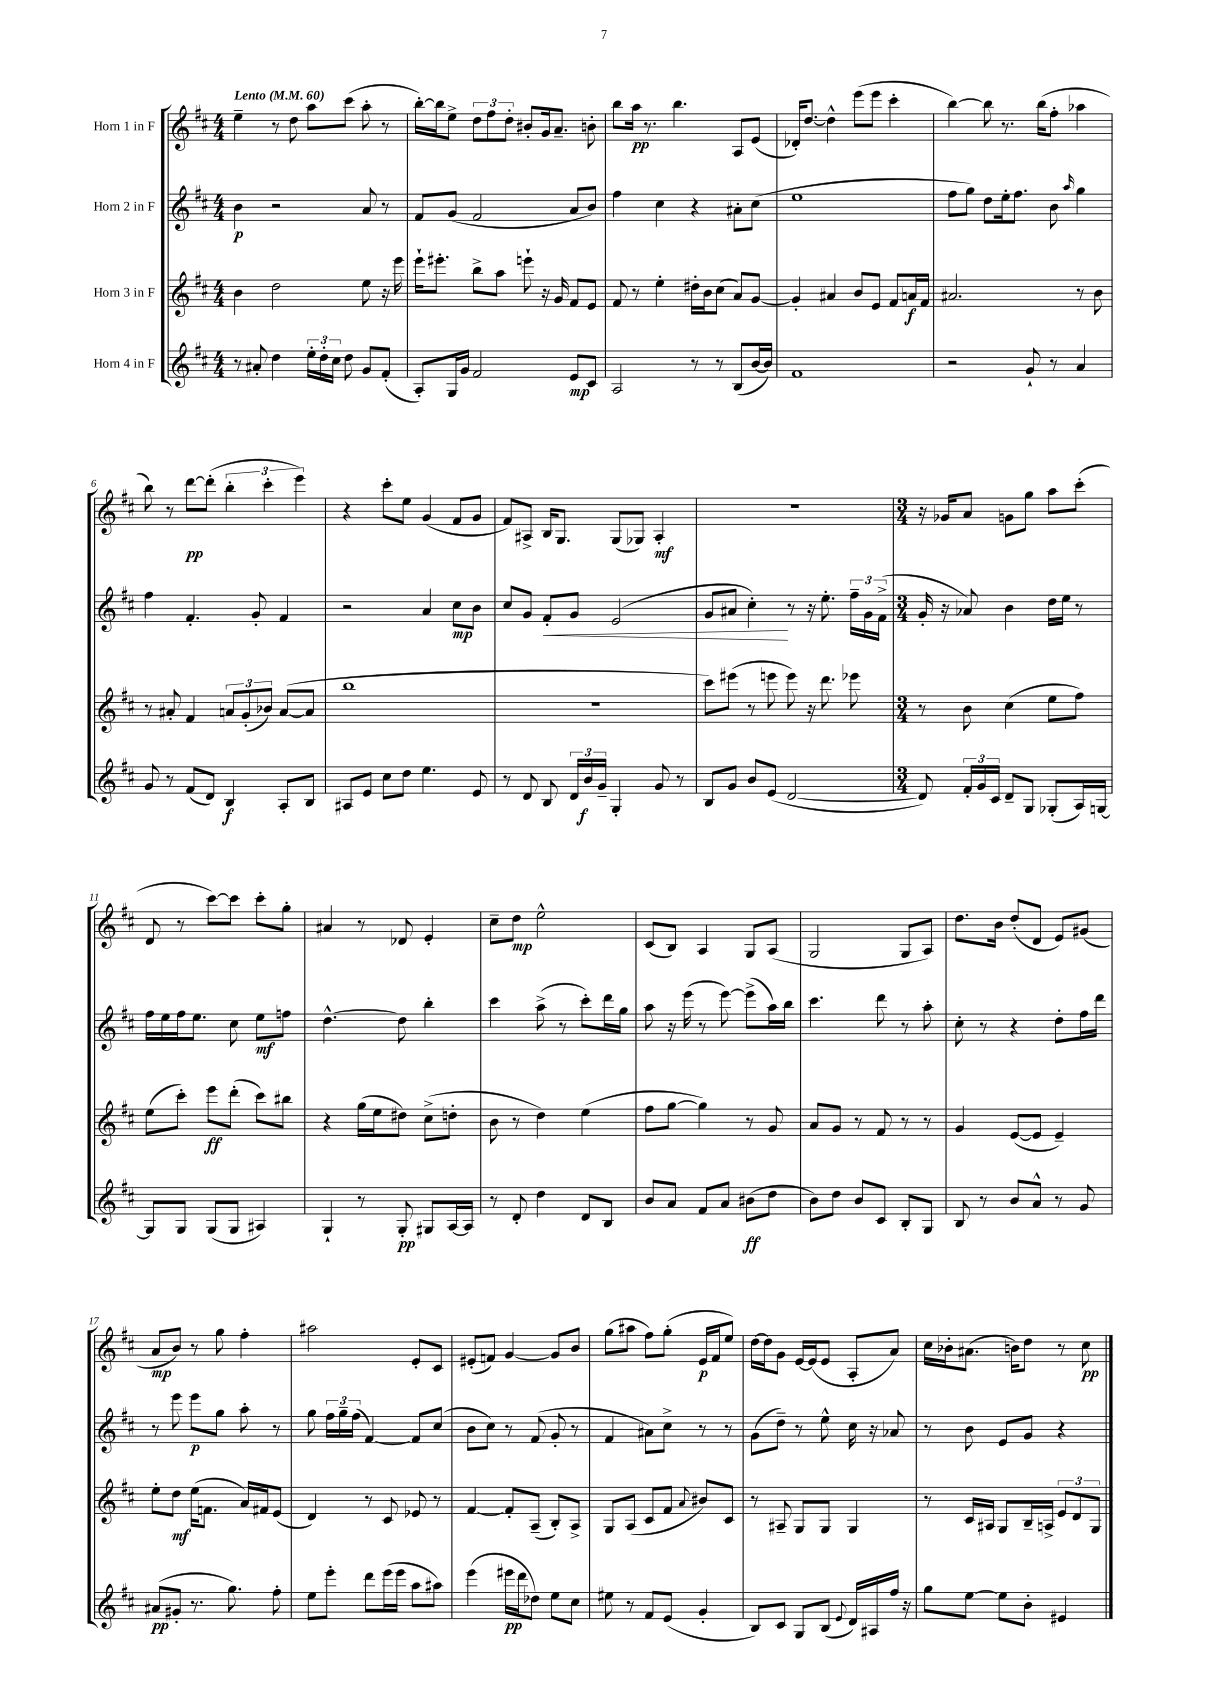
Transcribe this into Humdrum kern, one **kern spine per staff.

**kern	**kern	**kern	**kern
*staff4	*staff3	*staff2	*staff1
*clefG2	*clefG2	*clefG2	*clefG2
*k[f#c#]	*k[f#c#]	*k[f#c#]	*k[f#c#]
*M4/4	*M4/4	*M4/4	*M4/4
*MM60	*MM60	*MM60	*MM60
8r	4b	4b	4ee~
8a#'	.	.	.
4dd	2dd	2r	8r
.	.	.	8dd
24ee'	.	.	8aa
24dd'	.	.	.
24cc#	.	.	.
8dd	.	.	(8ccc#
8g	8ee	8a	8aa'
(8f#'	16r	8r	8r
.	16eee	.	.
=	=	=	=
8A')	16eee`	8f#	[16bb')
.	8.eee#'	.	16bb]
16G	.	(8g	8ee^
16g	.	.	.
2f#	8bb^	2f#	12dd
.	.	.	12ff#
.	8aa	.	.
.	.	.	12dd'
.	8eee`	.	8b#'
.	16r	.	16g
.	16g	.	8.a~
8e	8f#	8a	.
8c#	8e	8b)	8b'
=	=	=	=
2A	8f#	4ff#	8bb
.	8r	.	16aa
.	.	.	8.r
.	4ee'	4cc#	.
.	.	.	4.bb
8r	16dd#'	4r	.
.	16b	.	.
8r	(8cc#	.	.
(8B	8a)	8a#'	8A
[16b	[8g	(8cc#	(8e
16b])	.	.	.
=	=	=	=
1f#	4g']	1ee	16d-')
.	.	.	[8.dd
.	4a#	.	4dd^^]
.	8b	.	(8eee
.	8e	.	8eee
.	8f#	.	4ccc#'
.	16a	.	.
.	16f#	.	.
=	=	=	=
2r	2.a#	8ff#	[4bb)
.	.	8gg)	.
.	.	8dd	8bb]
.	.	16ee'	8.r
.	.	8.ff#	.
8g`	.	.	.
.	.	.	(16bb
8r	.	8b	8ff#'
.	.	16qqaa	.
4a	8r	4gg	4aa-
.	8b	.	.
=	=	=	=
8g	8r	4ff#	8bb)
8r	8a#'	.	8r
(8f#	4f#	4.f#'	[8ddd
8d)	.	.	(8ddd']
4B	12a	.	6bb'
.	(12g'	.	.
.	.	8g'	.
.	12b-)	.	6ccc#'
8A'	([8a	4f#	.
.	.	.	6eee)
8B	8a]	.	.
=	=	=	=
8A#	1bb	2r	4r
8e	.	.	.
8cc#	.	.	8ccc#'
8dd	.	.	8ee
4.ee	.	4a	(4g
.	.	8cc#	8f#
8e	.	8b	8g
=	=	=	=
8r	1r	8cc#	8f#)
8d	.	8g	8A#^
8B	.	8f#'	16B
.	.	.	8.G
24d	.	8g	.
24b	.	.	.
24g~	.	.	.
4G'	.	(2e	(8G
.	.	.	8G-)
8g	.	.	4A#'
8r	.	.	.
=	=	=	=
8B	8ccc#)	8g	1r
8g	(8eee#	8a#	.
8b	8r	4cc#')	.
(8e	8eee	.	.
[2d	8eee)	8r	.
.	16r	16r	.
.	8.ddd	8.ee'	.
.	8eee-	24ff#~	.
.	.	24g	.
.	.	(24f#^	.
=	=	=	=
*M3/4	*M3/4	*M3/4	*M3/4
8d])	8r	16g'	16r
.	.	16r	16g-
24f#'	8b	8a-)	8a
24g	.	.	.
24c#	.	.	.
8d~	(4cc#	4b	8g
8G	.	.	8gg
(8G-'	8ee	16dd	8aa
.	.	16ee	.
16A)	8ff#)	8r	(8ccc#'
[16G	.	.	.
=	=	=	=
8G]	(8ee	16ff#	8d
.	.	16ee	.
8G	8ccc#')	16ff#	8r
.	.	8.ee	.
(8G	8eee	.	[8ccc#)
8G	(8ddd'	8cc#	8ccc#]
4A#)	8ccc#)	8ee	8ccc#'
.	8bb#	8ff	8gg'
=	=	=	=
4G`	4r	[4.dd^^	4a#
8r	(16gg	.	8r
.	16ee	.	.
8G'	8dd#)	8dd]	8d-
8G#	(8cc#^	4bb'	4e'
[16A	8dd'	.	.
16A]	.	.	.
=	=	=	=
8r	8b	4ccc#	8cc#~
8d'	8r	.	8dd
4dd	4dd)	(8aa^	2ee^^
.	.	8r	.
8d	(4ee	8ccc#')	.
8B	.	16ddd	.
.	.	16gg	.
=	=	=	=
8b	8ff#	8aa	(8c#
8a	[8gg	16r	8B)
.	.	(16eee	.
8f#	4gg])	8r	4A
8a	.	[8eee)	.
(8b#	8r	(8eee^]	8G
8dd	8g	16aa)	(8A
.	.	16bb	.
=	=	=	=
8b)	8a	4.ccc#	2G
8dd	8g	.	.
8b	8r	.	.
8c#	8f#	8ddd	.
8B'	8r	8r	8G
8G	8r	8aa'	8A)
=	=	=	=
8B	4g	8cc#'	8.dd
8r	.	8r	.
.	.	.	16b
8b	([8e	4r	(8dd'
8a^^	8e]	.	8d
8r	4e~)	8dd'	8e)
8g	.	16ff#	(8g#
.	.	16ddd	.
=	=	=	=
(8a#	8ee'	8r	8a
8g#'	8dd	8eee	8b)
8.r	(16ee	8eee	8r
.	8.f	.	.
.	.	8gg	8gg
8.gg)	.	.	.
.	16a)	8aa'	4ff#'
.	16f#	.	.
8ff#'	(8e	8r	.
=	=	=	=
8ee	4d)	8gg	2aa#
8eee'	.	24ff#	.
.	.	24gg~	.
.	.	(24ff#	.
8ddd	8r	[4f#)	.
(16eee	8c#	.	.
16eee	.	.	.
8aa	8e-	8f#]	8e'
8aa#)	8r	(8cc#	8c#
=	=	=	=
(4eee	[4f#	8b	(8e#'
.	.	8cc#)	8f)
16eee#	8f#']	8r	[4g
16ddd	.	.	.
8dd-)	(8A~	(8f#	.
8ee	8B')	8g'	8g]
8cc#	8A^	8r	8b
=	=	=	=
8ee#	8G	4f#	(8gg
8r	(8A	.	8aa#
8f#	8c#	8a#)	8ff#)
(8e	8f#	8cc#^	(8gg'
.	8qqa	.	.
4g'	8b#)	8r	16e
.	.	.	16f#
.	8c#	8r	8ee)
=	=	=	=
8B)	8r	(8g	[16dd
.	.	.	16dd]
8c#	8A#~	8dd~)	8g
8G	8G	8r	[16e
.	.	.	(16e]
(8B	8G	8ee^^	8e
8qqe	.	.	.
16d)	4G	16cc#	8A'
16A#	.	16r	.
16ff#	.	8a-	8a)
16r	.	.	.
=	=	=	=
8gg	8r	8r	16cc#
.	.	.	16b-'
[8ee	16c#	8b	(8.a#
.	16A#	.	.
8ee]	8G	8e	.
.	.	.	16b)
8b'	16B~	8g	8dd
.	16A^	.	.
4e#	12e	4r	8r
.	12d	.	.
.	.	.	8cc#
.	12G	.	.
==	==	==	==
*-	*-	*-	*-
